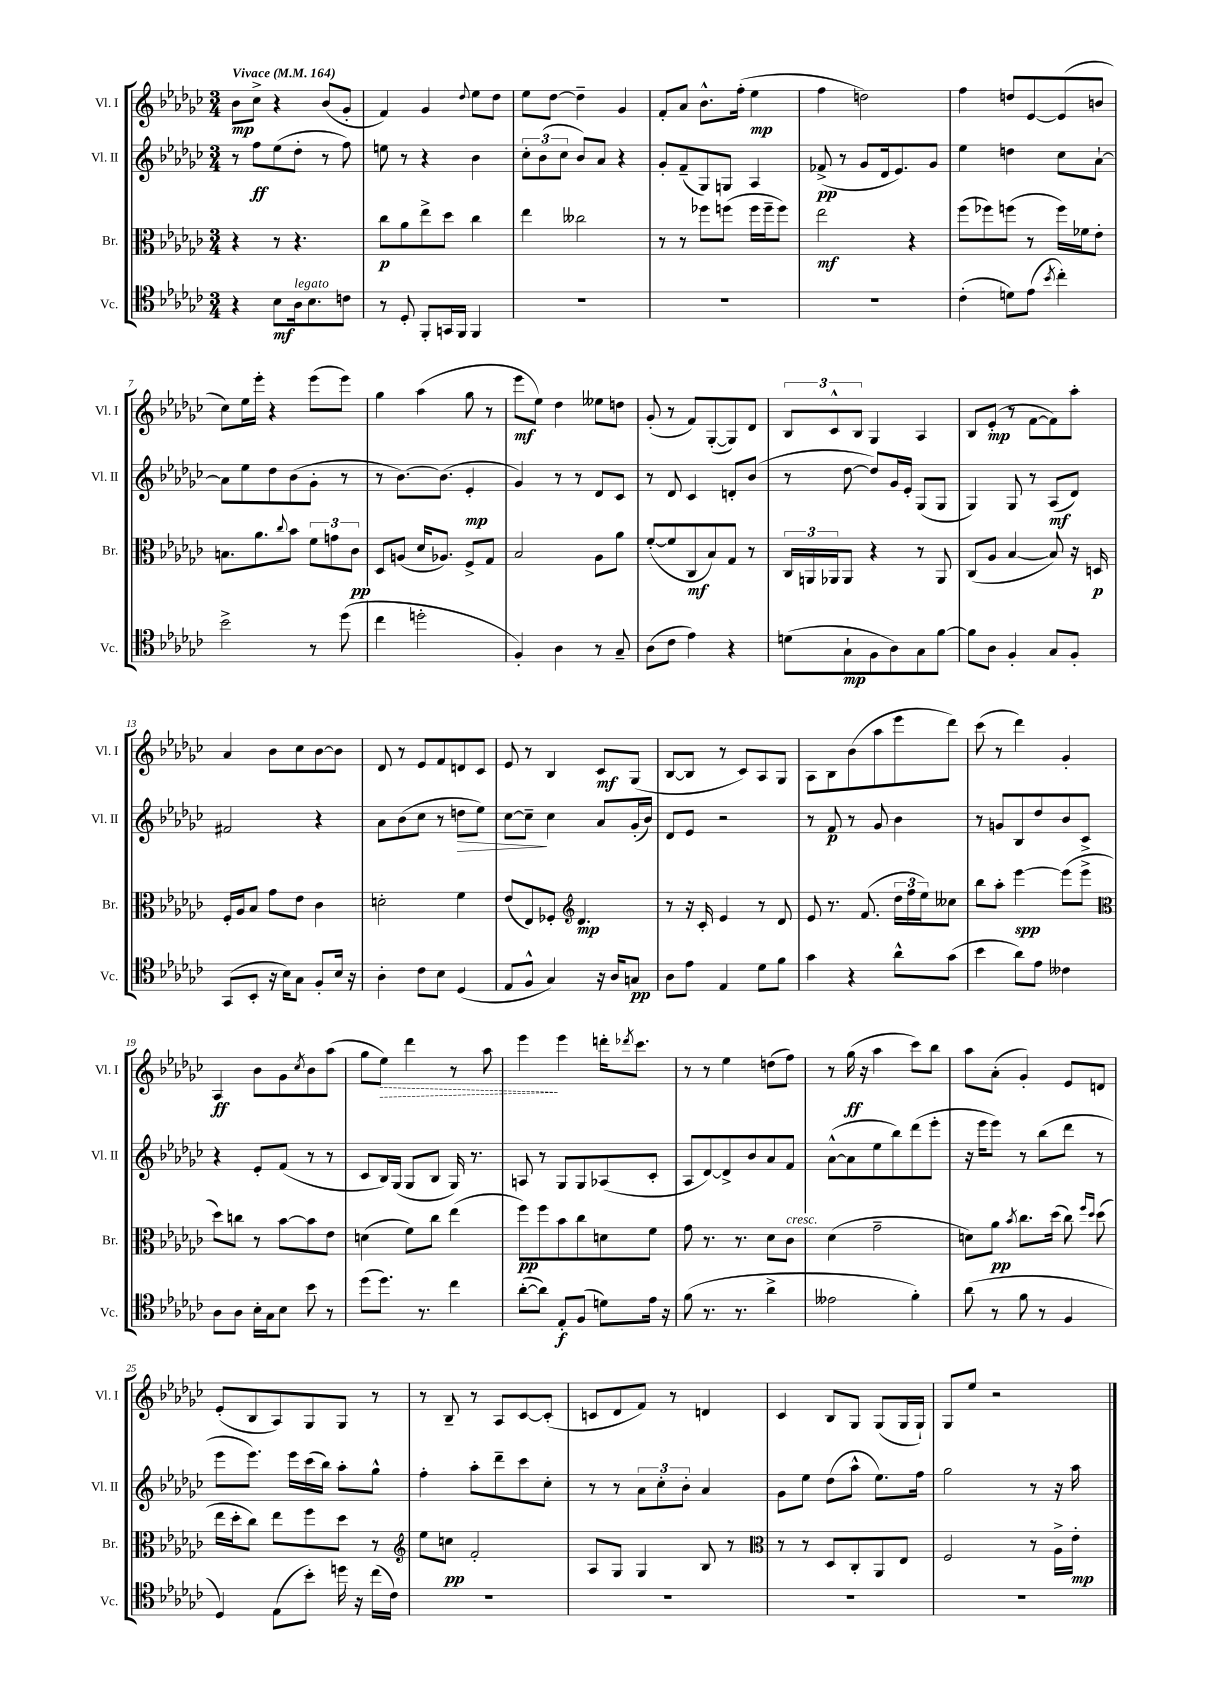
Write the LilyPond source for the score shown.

<<
\new StaffGroup <<
\new Staff = "s0" \with { instrumentName = "Vl. I" shortInstrumentName = "Vl. I" } {
    \clef treble \key ges \major \numericTimeSignature \time 3/4 \tempo "Vivace" 4 = 164
    bes'8\mp ces''8-> r4 bes'8( ges'8-. |
    f'4) ges'4 \appoggiatura { des''8 } ees''8 des''8 |
    ees''8 des''8~ des''4-- ges'4 |
    f'8-. aes'8 bes'8.-^ f''16-.( ees''4\mp |
    f''4 d''2) |
    f''4 d''8 ees'8~ ees'8( b'8 |
    ces''8) ees''16 ees'''16-. r4 ees'''8( ees'''8) |
    ges''4 aes''4( ges''8 r8 |
    ees'''8\mf ees''8) des''4 eeses''8 d''8 |
    ges'8-.( r8 f'8) ges8~-.( ges8) des'8 |
    \tuplet 3/2 { bes8 ces'8-^ bes8 } ges4 aes4 |
    bes8 ees'8-.\mp( r8 f'8~ f'8) aes''8-. |
    aes'4 bes'8 ces''8 bes'8~ bes'8 |
    des'8 r8 ees'8 f'8 d'8 ces'8 |
    ees'8 r8 bes4 ces'8\mf ges8( |
    bes8~ bes8 r8 ces'8) aes8 ges8 |
    aes8 bes8 bes'8( aes''8 ees'''8 des'''8) |
    ces'''8( r8 des'''4) ges'4-. |
    aes4\ff bes'8 ges'8 \acciaccatura { ces''8 } bes'8 aes''8( |
    ges''8 \once \override Hairpin.style = #'dashed-line ees''8\>) des'''4 r8 aes''8 |
    ees'''4\! ees'''4 d'''16-. \acciaccatura { des'''8 } ces'''8. |
    r8 r8 ees''4 d''8( f''8) |
    r8 ges''16\ff( r16 aes''4 ces'''8) bes''8 |
    aes''8 aes'8-.( ges'4-.) ees'8 d'8 |
    ees'8-.( bes8 aes8) ges8 ges8 r8 |
    r8 bes8-- r8 aes8 ces'8~ ces'8-.( |
    c'8 des'8 f'8) r8 d'4 |
    ces'4 bes8 ges8 ges8( ges16 ges16-!) |
    ges8 ees''8 r2 \bar "|." |
}
\new Staff = "s1" \with { instrumentName = "Vl. II" shortInstrumentName = "Vl. II" } {
    \clef treble \key ges \major \numericTimeSignature \time 3/4
    r8 f''8\ff ees''8( des''8-. r8 f''8) |
    e''8 r8 r4 bes'4 |
    \tuplet 3/2 { ces''8-. bes'8( ces''8 } bes'8) aes'8 r4 |
    ges'8-. f'8--( ges8) g8 aes4 |
    fes'8->\pp( r8 ges'8 des'16 ees'8.) ges'8 |
    ees''4 d''4 ces''8 aes'8~-! |
    aes'8 ees''8 des''8 bes'8( ges'8-. r8 |
    r8 bes'8.~) bes'8.( ees'4-.\mp |
    ges'4) r8 r8 des'8 ces'8 |
    r8 des'8 ces'4 d'8-. bes'8( |
    r8 des''8~ des''8) ges'16 ees'16-. ges8( ges8 |
    ges4) ges8 r8 aes8\mf( des'8) |
    fis'2 r4 |
    aes'8 bes'8( ces''8 r8 d''8\> ees''8) |
    ces''8~ ces''8--\! ces''4 aes'8 ges'16-.( bes'16) |
    des'8 ees'8 r2 |
    r8 f'8\p r8 ges'8 bes'4 |
    r8 g'8 bes8 des''8 bes'8 ces'8-> |
    r4 ees'8-. f'8( r8 r8 |
    ces'8 bes16) ges16( ges8 bes8 ges16) r8. |
    a8 r8 ges8 ges8 aes8( ces'8-. |
    aes8 des'8~) des'8-> bes'8 aes'8 f'8 |
    aes'8~-^( aes'8 ees''8 bes''8) des'''8( ees'''8-. |
    r16 ees'''16 ees'''8) r8 bes''8( des'''8 r8 |
    ees'''8 ees'''8.) ees'''16 ces'''16( bes''16) aes''8-. ges''8-^ |
    f''4-. aes''8-. des'''8-- ces'''8 ces''8-. |
    r8 r8 \tuplet 3/2 { aes'8 ces''8-. bes'8-. } aes'4 |
    ges'8 ees''8 des''8( aes''8-^ ees''8.) f''16 |
    ges''2 r8 r16 aes''16 \bar "|." |
}
\new Staff = "s2" \with { instrumentName = "Br." shortInstrumentName = "Br." } {
    \clef alto \key ges \major \numericTimeSignature \time 3/4
    r4 r8 r4. |
    ces''8\p aes'8 ees''8-> des''8 ces''4 |
    ees''4 ceses''2 |
    r8 r8 fes''8 f''8( f''16 f''16-- f''8) |
    ees''2\mf r4 |
    f''8( fes''8) f''8( r8 f''16) fes'16 ees'8-. |
    b8. aes'8. \appoggiatura { ces''8 } bes'8 \tuplet 3/2 { f'8 g'8 ces'8\pp } |
    des8 a8( des'16 aes8.) f8-> ges8 |
    bes2 aes8 aes'8 |
    f'8~-.( f'8 ces8\mf bes8) ges8 r8 |
    \tuplet 3/2 { ces16 a,16 aes,16 } aes,8 r4 r8 aes,8 |
    ces8( aes8 bes4~ bes8) r16 d16\p |
    f16-. aes16 bes8 ges'8 ees'8 ces'4 |
    d'2-. f'4 |
    ees'8( ees8) fes8-. \clef treble des'4.\mp |
    r8 r16 ces'16-. ees'4 r8 des'8 |
    ees'8 r8. f'8.( \tuplet 3/2 { des''16 f''16 ees''16) } ceses''8 |
    bes''8 aes''8-. ees'''4~\spp ees'''8( ees'''8-> |
    \clef alto des''8) c''8 r8 bes'8~ bes'8 ees'8 |
    d'4( f'8) ces''8 ees''4( |
    f''8\pp) f''8 bes'8 ces''8 d'8 f'8 |
    ges'8 r8. r8. des'8 ces'8^\markup { \italic "cresc." } |
    des'4( ges'2-- |
    d'8) aes'8\pp \acciaccatura { bes'8 } ces''8. des''16( ces''8) \grace { f''16 des''16 } des''8( |
    ees''16 des''16-. ces''8) ees''8 f''8 des''8 r8 |
    \clef treble ees''8 c''8\pp f'2-. |
    aes8 ges8 ges4 bes8 r8 |
    \clef alto r8 r8 des8 ces8-. aes,8 ees8 |
    f2 r8 aes16-> ees'16-.\mp \bar "|." |
}
\new Staff = "s3" \with { instrumentName = "Vc." shortInstrumentName = "Vc." } {
    \clef tenor \key ges \major \numericTimeSignature \time 3/4
    r4 bes8\mf aes16^\markup { \italic "legato" } bes8. c'8 |
    r8 des8-. f,8-. g,16 f,16 f,4 |
    R2. |
    R2. |
    R2. |
    ces'4-.( d'8) ees'8( \acciaccatura { bes'8 } ces''4-.) |
    bes'2-> r8 des''8( |
    ces''4 d''2-. |
    f4-.) aes4 r8 ges8-- |
    aes8( ces'8 ees'4) r4 |
    d'8( ges8-!\mp f8 aes8) ges8 f'8~ |
    f'8 aes8 f4-. ges8 f8-. |
    ges,8( bes,8-. r16 bes16) ges8 f8-. bes16 r16 |
    aes4-. ces'8 bes8 des4( |
    ees8 f8-^ ges4) r16 aes16 g8\pp |
    aes8 ees'8 ees4 des'8 f'8 |
    ges'4 r4 aes'8-^ ges'8( |
    bes'4 aes'8) ees'8 ceses'4 |
    aes8 aes8 bes16-. ges16 bes8 bes'8 r8 |
    des''8( des''8.) r8. ces''4 |
    aes'8~-.( aes'8) ees8-.\f f8( d'8) ees'16 r16 |
    f'8( r8. r8. aes'4-> |
    eeses'2 f'4-.) |
    aes'8( r8 f'8 r8 f4 |
    des4) ees8( bes'8-.) d''16 r16 ces''16( ces'16) |
    R2. |
    R2. |
    R2. |
    R2. \bar "|." |
}
>>
>>
